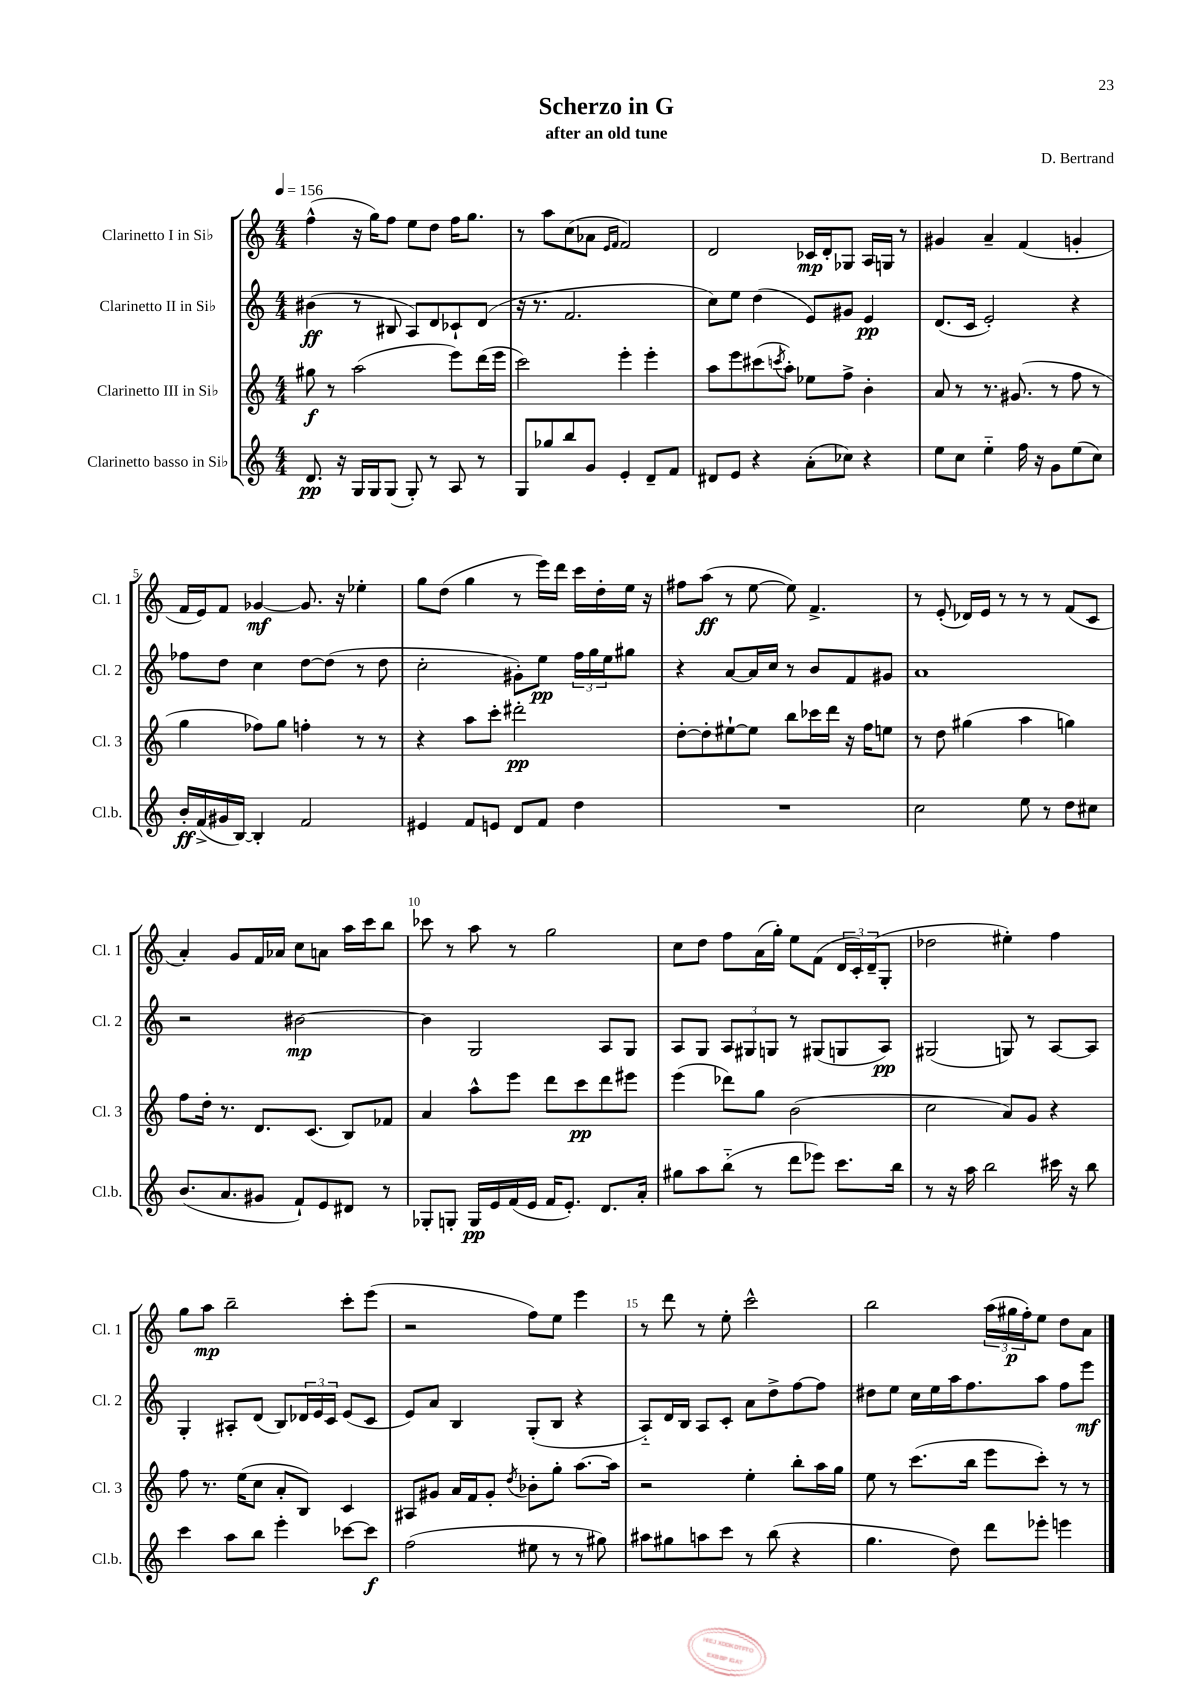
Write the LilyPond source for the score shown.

\header { title = "Scherzo in G" composer = "D. Bertrand" subtitle = "after an old tune" }
<<
\new StaffGroup <<
\new Staff = "s0" \with { instrumentName = "Clarinetto I in Sib" shortInstrumentName = "Cl. 1" } {
    \clef treble \key c \major \numericTimeSignature \time 4/4 \tempo 4 = 156
    f''4-^( r16 g''16) f''8 e''8 d''8 f''16 g''8. |
    r8 a''8 c''8( aes'8 \grace { e'16 f'16 } f'2) |
    d'2 ces'16\mp d'16-. ges8 a16 g16 r8 |
    gis'4 a'4-- f'4( g'4-. |
    f'16 e'16) f'8 ges'4~\mf ges'8. r16 ees''4-. |
    g''8 d''8( g''4 r8 e'''16) d'''16 c'''16 d''16-. e''16 r16 |
    fis''8 a''8\ff( r8 e''8~ e''8) f'4.-> |
    r8 e'8-.( des'16) e'16 r8 r8 r8 f'8( c'8 |
    a'4-.) g'8 f'16 aes'16 c''8 a'8 a''16 c'''16 b''8 |
    ces'''8 r8 a''8 r8 g''2 |
    c''8 d''8 f''8 a'16( g''16-.) e''8 f'8( \tuplet 3/2 { d'16 c'16-.) d'16--( } g8-. |
    des''2 eis''4-.) f''4 |
    g''8 a''8\mp b''2-- c'''8-. e'''8( |
    r2 f''8) e''8 e'''4 |
    r8 d'''8 r8 e''8-. c'''2-^ |
    b''2 \tuplet 3/2 { a''16( gis''16\p f''16-.) } e''8 d''8 a'8 \bar "|." |
}
\new Staff = "s1" \with { instrumentName = "Clarinetto II in Sib" shortInstrumentName = "Cl. 2" } {
    \clef treble \key c \major \numericTimeSignature \time 4/4
    bis'4\ff( r8 bis8 a8) d'8 ces'8-! d'8( |
    r16 r8. f'2. |
    c''8) e''8 d''4( e'8) gis'8 e'4\pp |
    d'8.( c'16 e'2-.) r4 |
    fes''8 d''8 c''4 d''8~ d''8( r8 d''8 |
    c''2-. gis'8-.) e''8\pp \tuplet 3/2 { f''16 g''16 e''16 } gis''8 |
    r4 a'8~ a'16 c''16 r8 b'8 f'8 gis'8 |
    a'1 |
    r2 bis'2~\mp |
    bis'4 g2 a8 g8 |
    a8 g8 \tuplet 3/2 { a8 gis8 g8 } r8 gis8( g8 a8\pp) |
    gis2( g8) r8 a8~ a8 |
    g4-. ais8-. d'8( b8) \tuplet 3/2 { des'16 e'16 c'16 } e'8( c'8 |
    e'8) a'8 b4 g8-.( b8 r4 |
    a8-_) d'16 b16 a8 c'8-. a'8 d''8-> f''8~ f''8 |
    dis''8 e''8 c''16 e''16 a''16 f''8. a''8 f''8 e'''8\mf \bar "|." |
}
\new Staff = "s2" \with { instrumentName = "Clarinetto III in Sib" shortInstrumentName = "Cl. 3" } {
    \clef treble \key c \major \numericTimeSignature \time 4/4
    gis''8\f r8 a''2( e'''8) d'''16( e'''16 |
    c'''2) e'''4-. e'''4-. |
    a''8 e'''8 cis'''8( \acciaccatura { c'''8 } a''8-.) ees''8 f''8-> b'4-. |
    a'8 r8 r8. gis'8.( r8 f''8 r8 |
    g''4 fes''8) g''8 f''4-. r8 r8 |
    r4 a''8 c'''8-. dis'''2-.\pp |
    d''8~-. d''8-. eis''8~-! eis''8 b''8 ces'''16 d'''16 r16 f''16 e''8 |
    r8 d''8 gis''4( a''4 g''4) |
    f''8 d''16-. r8. d'8. c'8.( b8) fes'8 |
    a'4 a''8-^ e'''8 d'''8 c'''8\pp d'''8 eis'''8 |
    e'''4( des'''8) g''8 b'2( |
    c''2 a'8) g'8 r4 |
    f''8 r8. e''16( c''8 a'8-. b8) c'4 |
    ais8 gis'8 a'16 f'16 gis'8-. \acciaccatura { d''8 } bes'8-. g''8-. a''8.~ a''16 |
    r2 e''4-. b''8-. a''16 g''16 |
    e''8 r8 c'''8.( b''16 e'''8 c'''8-.) r8 r8 \bar "|." |
}
\new Staff = "s3" \with { instrumentName = "Clarinetto basso in Sib" shortInstrumentName = "Cl.b." } {
    \clef treble \key c \major \numericTimeSignature \time 4/4
    d'8.\pp r16 g16 g16 g8( g8-.) r8 a8 r8 |
    g8 ges''8 b''8 g'8 e'4-. d'8-- f'8 |
    dis'8 e'8 r4 a'8-.( ces''8) r4 |
    e''8 c''8 e''4-_ f''16 r16 g'8 e''8( c''8) |
    b'16-.\ff f'16->( gis'16 b16~) b4-. f'2 |
    eis'4 f'8 e'8 d'8 f'8 d''4 |
    R1 |
    c''2 e''8 r8 d''8 cis''8 |
    b'8.( a'8. gis'8 f'8-!) e'8 dis'8 r8 |
    ges8-. g8-. g16\pp e'16 f'16( e'16 f'16 e'8.-.) d'8. a'16-. |
    gis''8 a''8 b''8-_( r8 d'''8 ees'''8) c'''8. b''16 |
    r8 r16 a''16 b''2 cis'''16 r16 b''8 |
    c'''4 a''8 b''8 e'''4-. ces'''8~ ces'''8\f |
    f''2( eis''8 r8 r8 gis''8) |
    ais''8 gis''8 a''8 c'''8 r8 b''8( r4 |
    g''4. d''8) d'''8 ees'''8-. e'''4 \bar "|." |
}
>>
>>
\layout { \context { \Score \override BarNumber.break-visibility = ##(#f #t #t) barNumberVisibility = #(every-nth-bar-number-visible 5) } }
